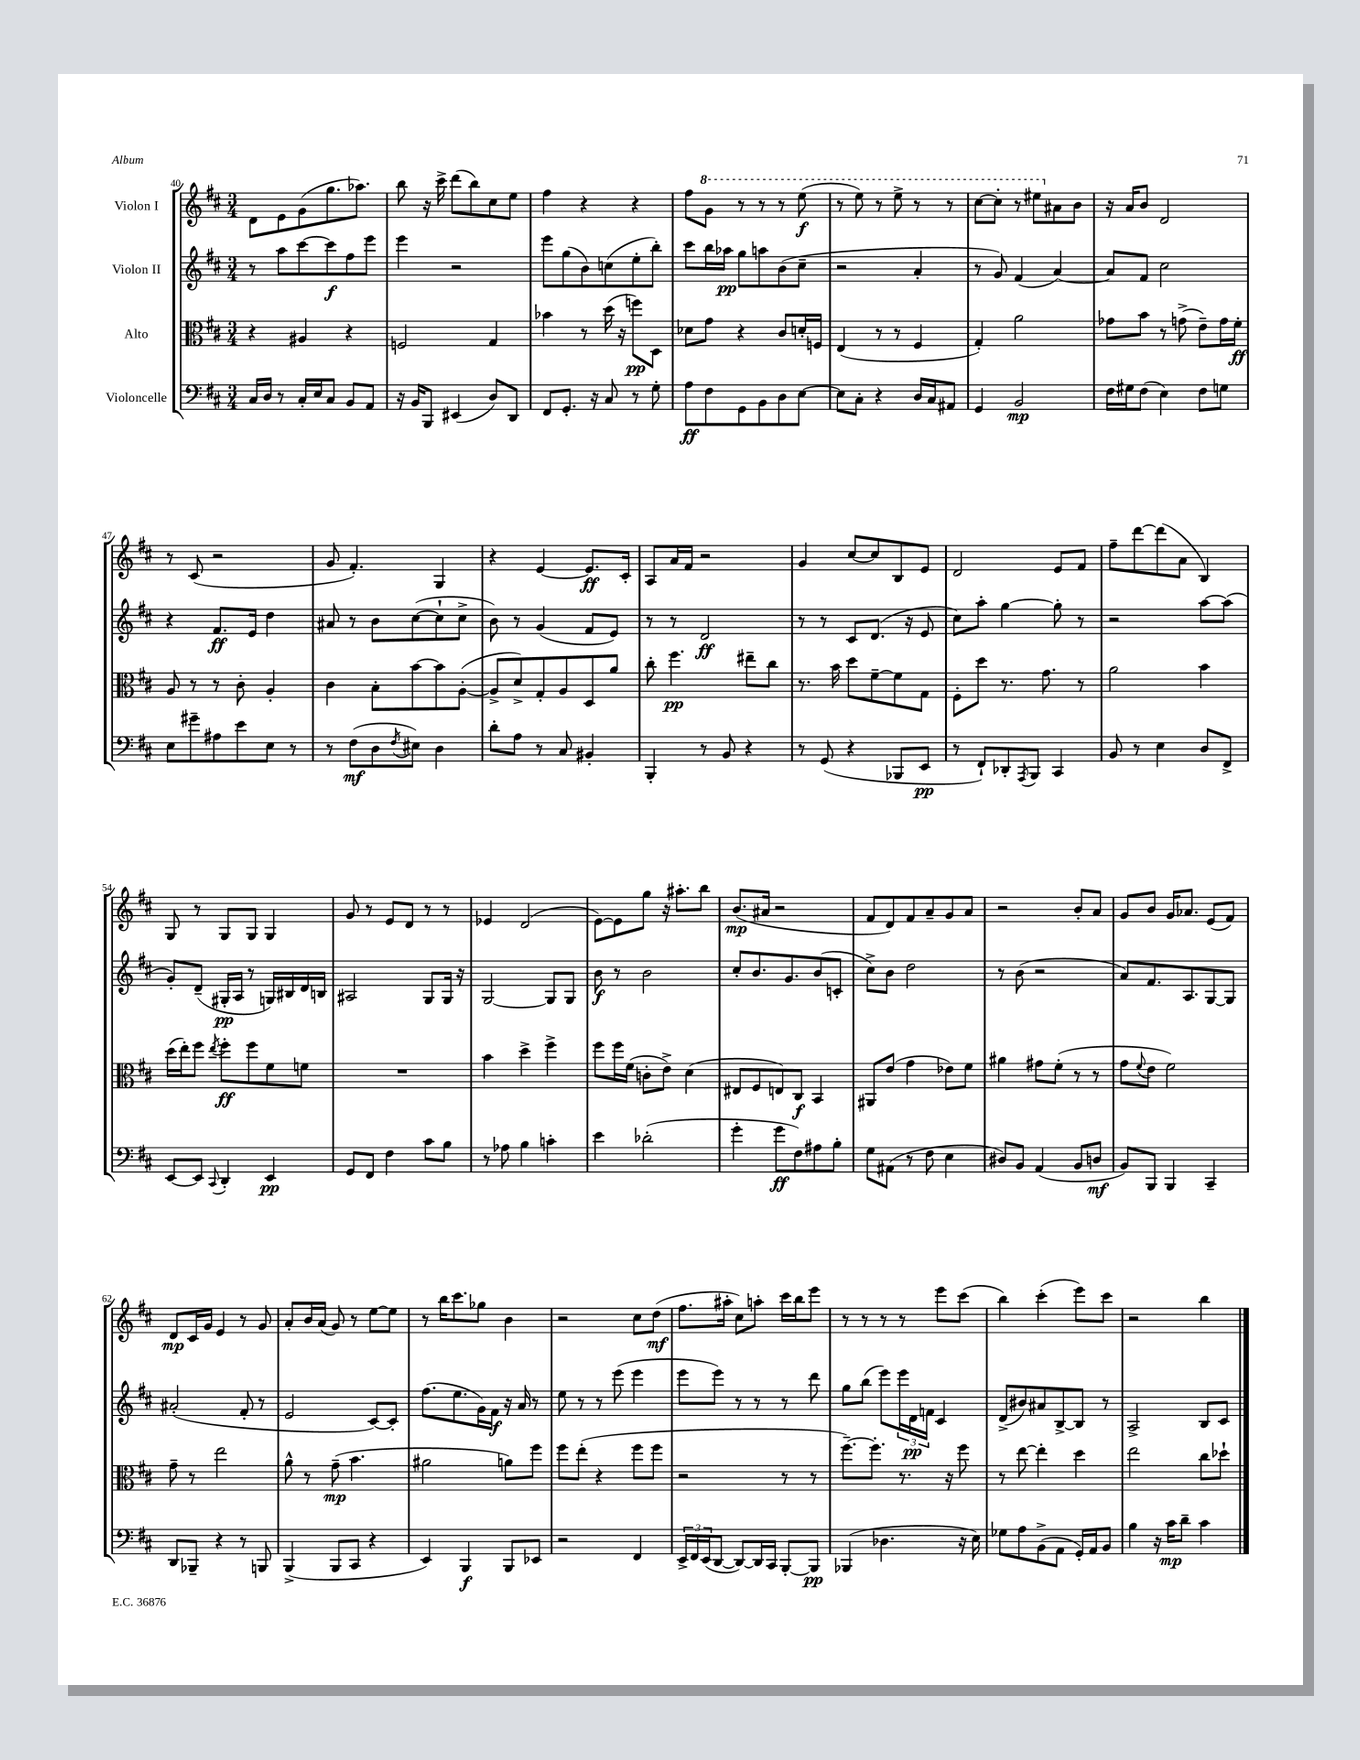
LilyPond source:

<<
\new StaffGroup <<
\new Staff = "s0" \with { instrumentName = "Violon I" } {
    \clef treble \key d \major \numericTimeSignature \time 3/4
    d'8 e'8 g'8( g''8. aes''8.) |
    b''8 r16 cis'''16-> d'''8( b''8) cis''8 e''8 |
    fis''4 r4 r4 |
    fis''8 \ottava #1 g''8 r8 r8 r8 e'''8\f( |
    r8 e'''8) r8 e'''8-> r8 r8 |
    cis'''8~ cis'''8-. r8 eis'''8 \ottava #0 ais'8 b'8 |
    r16 a'16 b'8 d'2 |
    r8 cis'8( r2 |
    g'8 fis'4.-.) g4 |
    r4 e'4~ e'8.\ff cis'16-. |
    a8 a'16 fis'16 r2 |
    g'4 cis''8~ cis''8 b8 e'8 |
    d'2 e'8 fis'8 |
    fis''8-- d'''8~ d'''8( a'8 b4) |
    g8 r8 g8 g8 g4 |
    g'8 r8 e'8 d'8 r8 r8 |
    ees'4 d'2( |
    e'8~) e'8 g''8 r16 ais''8.-. b''8 |
    b'8.\mp( ais'16 r2 |
    fis'8 d'8) fis'8 a'8-- g'8 a'8 |
    r2 b'8-. a'8 |
    g'8 b'8 g'16 aes'8. e'8( fis'8) |
    d'8\mp cis'16 g'16 e'4 r8 g'8 |
    a'8-. b'16 a'16( g'8) r8 e''8~ e''8 |
    r8 b''16 cis'''8. ges''8 b'4 |
    r2 cis''8 d''8\mf( |
    fis''8. ais''16-. cis''8) a''8-. cis'''16 b''16 e'''8 |
    r8 r8 r8 r8 e'''8 cis'''8( |
    b''4) cis'''4-.( e'''8) cis'''8 |
    r2 b''4 \bar "|." |
}
\new Staff = "s1" \with { instrumentName = "Violon II" } {
    \clef treble \key d \major \numericTimeSignature \time 3/4
    r8 a''8 cis'''8~ cis'''8\f fis''8 e'''8 |
    e'''4 r2 |
    e'''8 g''8( b'8) c''8( e''8-. b''8-.) |
    cis'''8 b''16 aes''16\pp g''8 a''8 b'8( cis''8-- |
    r2 a'4-. |
    r8 g'8) fis'4( a'4~) |
    a'8 fis'8 cis''2 |
    r4 fis'8.\ff e'16 d''4 |
    ais'8 r8 b'8 cis''8~( cis''8-! cis''8-> |
    b'8) r8 g'4( fis'8 e'8) |
    r8 r8 d'2\ff |
    r8 r8 cis'8 d'8.( r16 e'8 |
    cis''8) a''8-. g''4~ g''8-. r8 |
    r2 a''8~ a''8( |
    g'8-.) d'8--( gis16-.\pp a16 r8 g16) bis16 d'16 b16 |
    ais2 g8 g16 r16 |
    g2~ g8 g8 |
    b'8\f r8 b'2 |
    cis''8-. b'8. g'8. b'8( c'8-. |
    cis''8->) b'8 d''2 |
    r8 b'8( r2 |
    a'8) fis'8. a8. g8~ g8 |
    ais'2-.( fis'8-. r8 |
    e'2 cis'8~) cis'8-. |
    fis''8.( e''8. g'16) fis'16\f r16 a'16 r8 |
    e''8 r8 r8 e'''8( e'''4 |
    e'''8 e'''8) r8 r8 r8 d'''8 |
    g''8 b''8( e'''8) \tuplet 3/2 { e'''16 d'16\pp f'16 } cis'4 |
    d'8->( bis'8) ais'8 b8~-> b8 r8 |
    a2-> b8 cis'8 \bar "|." |
}
\new Staff = "s2" \with { instrumentName = "Alto" } {
    \clef alto \key d \major \numericTimeSignature \time 3/4
    r4 ais4 r4 |
    f2 g4 |
    bes'4 r8 d''16( r16 f''8\pp) d8 |
    des'8 g'8 r4 cis'8 d'16-. f16 |
    e4( r8 r8 fis4 |
    g4-.) a'2 |
    ges'8 b'8 r8 g'8->( e'8--) g'16 fis'16-.\ff |
    a8 r8 r8 cis'8-. a4-. |
    cis'4 b8-. b'8~ b'8 a8~-.( |
    a8-> d'8->) g8-. a8 d8 a'8 |
    cis''8-. fis''4.\pp eis''8-- cis''8 |
    r8. b'16 d''8 fis'8~-- fis'8 g8 |
    fis8-. d''8 r8. g'8. r8 |
    a'2 b'4 |
    d''16( e''16-.) fis''8 \acciaccatura { e''8 } fis''8-.\ff fis''8 fis'8 f'8 |
    R2. |
    b'4 d''4-> fis''4-> |
    fis''8 fis''16 fis'16( c'8-. e'8->) d'4( |
    eis8 fis8 e8) cis8\f b,4 |
    ais,8 e'8( g'4 ees'8) fis'8 |
    ais'4 gis'8 fis'8-.( r8 r8 |
    g'8 \appoggiatura { fis'8 } e'8 fis'2) |
    g'8-- r8 e''2 |
    a'8-^ r8 g'8--\mp( b'4. |
    ais'2 a'8) fis''8 |
    fis''8 e''8-.( r4 fis''8 fis''8 |
    r2 r8 r8 |
    fis''8.~--) fis''8.-. r8. r16 fis''8 |
    r8 e''8~ e''4-. d''4 |
    e''2 cis''8 des''8-! \bar "|." |
}
\new Staff = "s3" \with { instrumentName = "Violoncelle" } {
    \clef bass \key d \major \numericTimeSignature \time 3/4
    cis16 d16 r8 cis16-. e16 cis8 b,8 a,8 |
    r16 b,16 b,,8 eis,4( d8) d,8 |
    fis,8 g,8.-. r16 cis8 r8 g8-. |
    a8\ff fis8 g,8 b,8 d8 e8~ |
    e8 cis8-. r4 d16 cis16 ais,8 |
    g,4 b,2\mp |
    fis16 gis16 fis8( e4) fis8 g8 |
    e8 gis'8-- ais8 e'8 e8 r8 |
    r8 fis8\mf( d8 \acciaccatura { fis8 } eis8) d4 |
    d'8-. a8 r8 cis8 bis,4-. |
    b,,4-. r8 b,8 r4 |
    r8 g,8( r4 bes,,8 e,8\pp |
    r8 fis,8-!) des,8-. \acciaccatura { a,,8 } b,,8 cis,4 |
    b,8 r8 e4 d8 fis,8-> |
    e,8~ e,8 \appoggiatura { cis,8 } d,4-. e,4\pp |
    g,8 fis,8 fis4 cis'8 b8 |
    r8 aes8 b4 c'4-. |
    e'4 des'2-.( |
    g'4-. g'8\ff fis8) ais8 b8-. |
    g8 ais,8( r8 fis8 e4 |
    dis8) b,8 a,4( b,8 d8\mf |
    b,8) b,,8 b,,4 cis,4-- |
    d,8 bes,,8-- r4 r8 b,,8 |
    b,,4->( b,,8 cis,8 r4 |
    e,4) b,,4\f b,,8 ees,8 |
    r2 fis,4 |
    \tuplet 3/2 { e,16-> fis,16 e,16( } d,8~ d,8~) d,16 cis,16 b,,8~-. b,,8\pp |
    bes,,4( des4. r16 e16) |
    ges8 a8 b,8->( a,8 g,16-.) a,16 b,8 |
    b4 r16 cis'16\mp d'8-- cis'4 \bar "|." |
}
>>
>>
\layout { \context { \Score currentBarNumber = #40 } }
